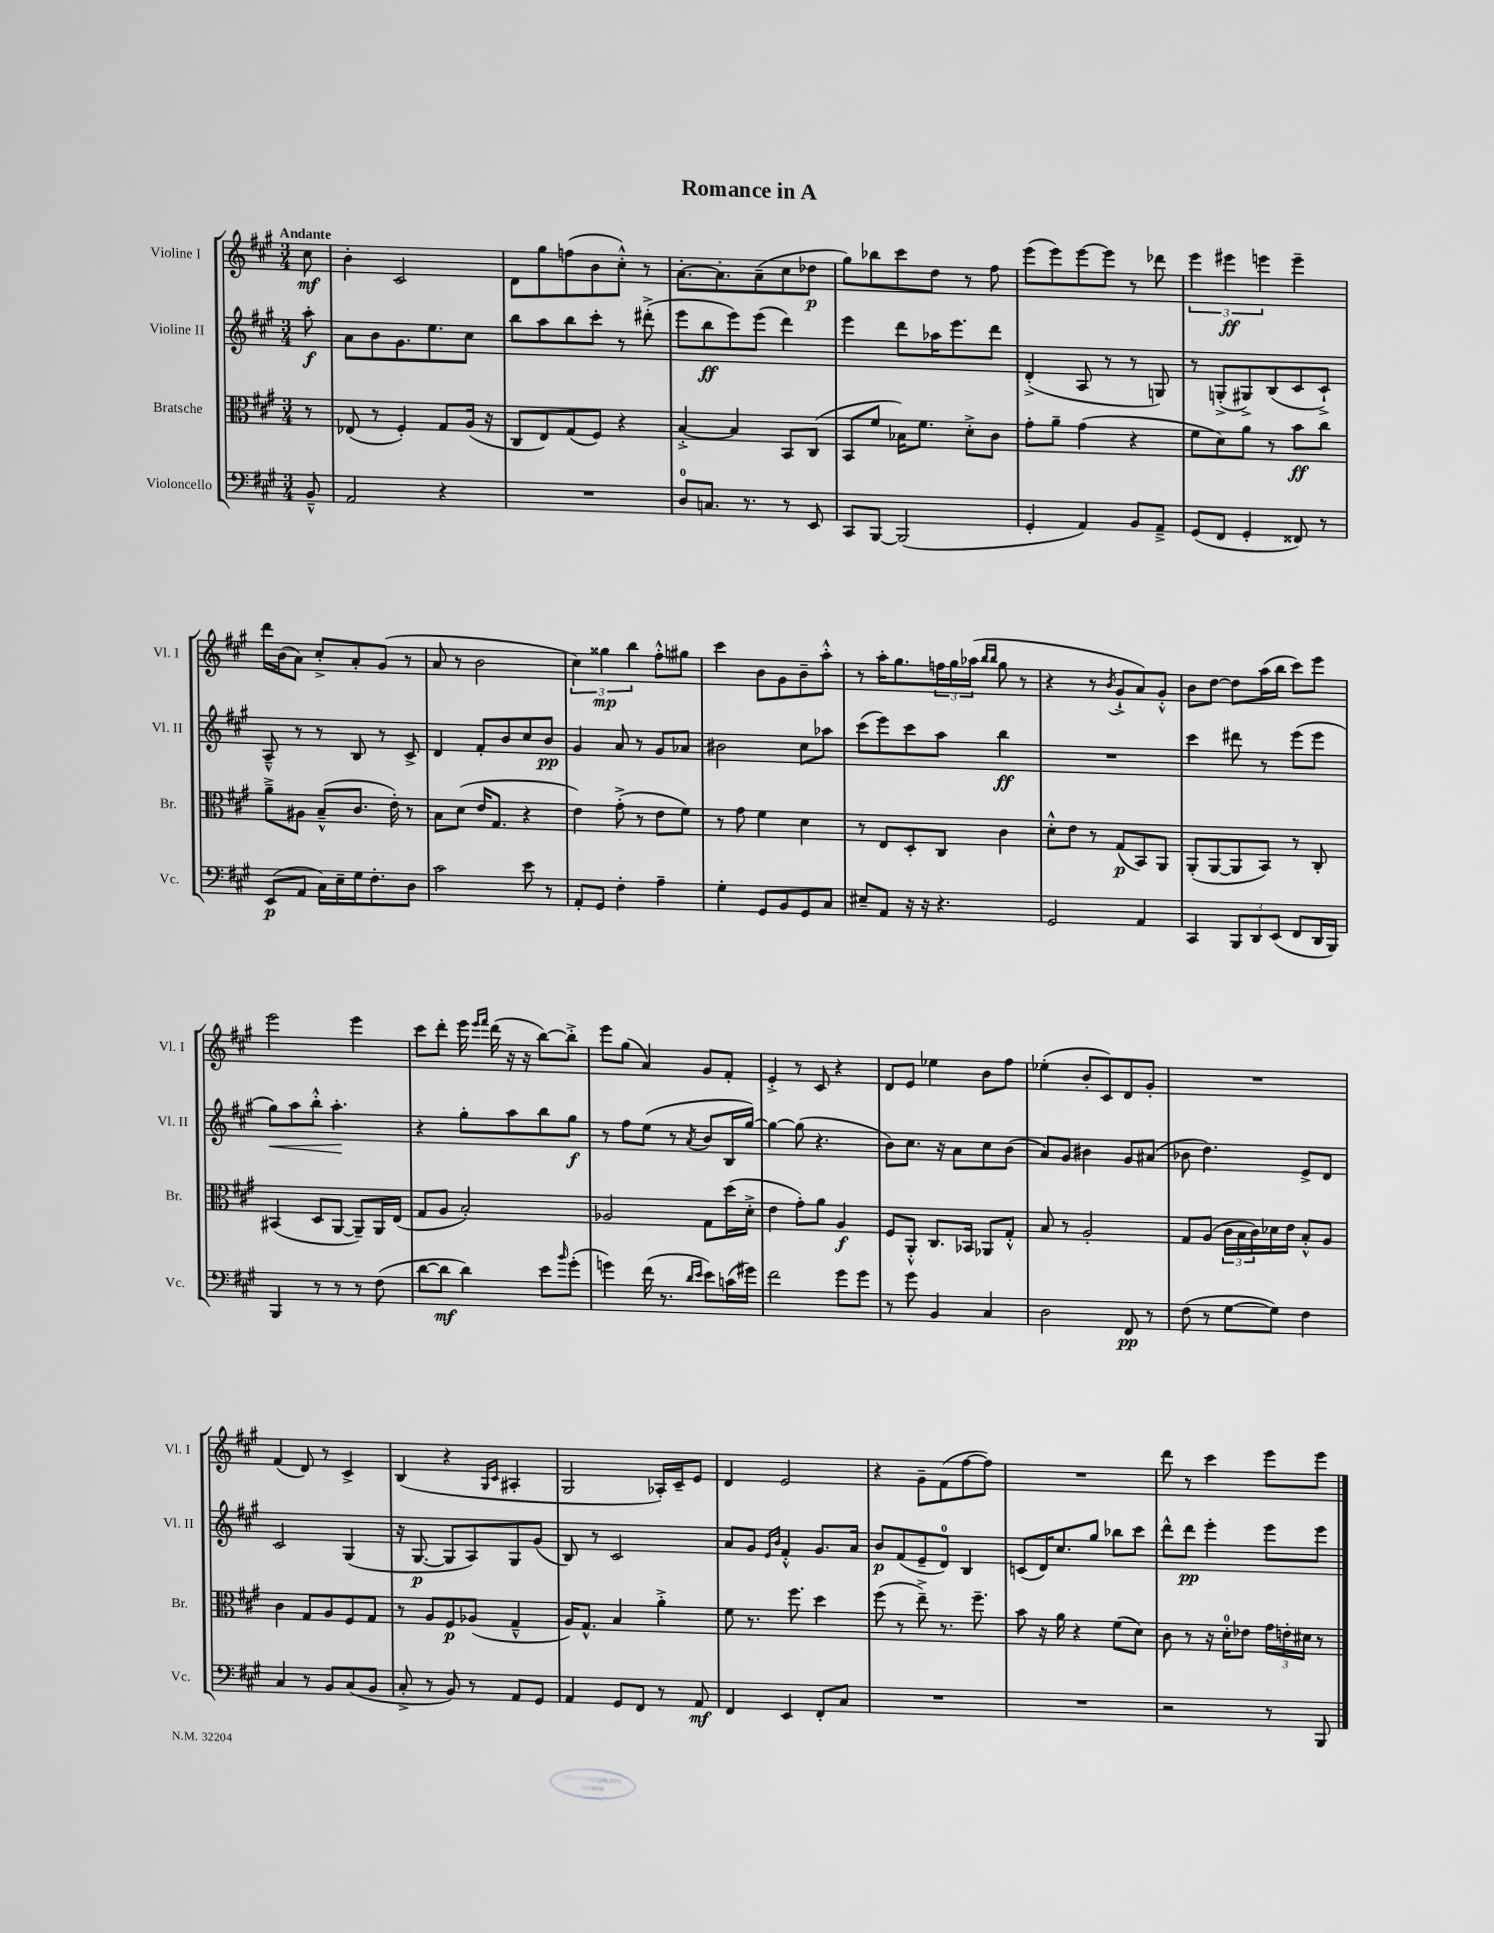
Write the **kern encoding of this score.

**kern	**kern	**kern	**kern
*staff4	*staff3	*staff2	*staff1
*clefF4	*clefC3	*clefG2	*clefG2
*k[f#c#g#]	*k[f#c#g#]	*k[f#c#g#]	*k[f#c#g#]
*M3/4	*M3/4	*M3/4	*M3/4
8BB~^^	8r	8aa'	8cc#
=	=	=	=
2AA	(8E-	8a	4b'
.	8r	8b	.
.	4F#')	8.g#	2c#
.	.	8.ee	.
4r	8G#	.	.
.	(16A	8cc#	.
.	16r	.	.
=	=	=	=
2.r	8C#	8bb	8d
.	8E)	8aa	8gg#
.	(8G#	8bb	(8ff
.	8F#)	8ccc#'	8b
.	4r	8r	8cc#'^^)
.	.	(8ddd#'^	8r
=	=	=	=
8D	[4B'^	8eee	[8.a'
8.C	.	8bb	.
.	.	.	8.a']
.	4B]	8eee)	.
8.r	.	.	.
.	.	(8eee	(8a~
8r	8BB	4ddd)	8cc#
8EE	(8C#	.	8dd-
=	=	=	=
8CC#	8BB	4eee	8gg#)
[8BBB	8f#	.	8bb-
(2BBB]	16B-)	8ddd	8ccc#
.	8.f#	.	.
.	.	16aa-	8dd
.	.	8.eee	.
.	8d'^	.	8r
.	8c#	8ddd	8ff#
=	=	=	=
4GG#'	8g#'	(4d'^	(8eee
.	8a~	.	8eee)
4AA)	(4g#	8A	[8eee
.	.	8r	8eee]
8BB	4r	8r	8r
8AA~^	.	8G)	8ddd-
=	=	=	=
(8GG#	8f#	8r	6eee
8FF#	8d)	(8G'^	.
.	.	.	6eee#
4GG#'	8a	8G#^)	.
.	.	.	6eee
.	8r	(8B	.
8FF##)	8b	8c#	4eee~
8r	8cc#	8c#`^)	.
=	=	=	=
(8EE	8a~^	8A~^^	16ddd
.	.	.	(16b
8AA	8A#	8r	8a)
16C#)	(8B~^^	8r	8cc#'^
16E~	.	.	.
16G#	8.c#	8B	8a'
8.F#'	.	.	.
.	.	8r	(8g#
.	16e')	.	.
8D	8r	8c#^	8r
=	=	=	=
2c#	8B	4d	8a
.	(8d	.	8r
.	16e	8f#'	2b
.	8.G#	.	.
.	.	8b	.
8e	4r	8cc#	.
8r	.	8b	.
=	=	=	=
8AA'	4e)	4g#	6cc#)
8GG#	.	.	.
.	.	.	6gg##
4F#'	(8g#'^	8a	.
.	.	.	6bb
.	8r	8r	.
4A~	8e	8g#	8ff#'^^
.	8f#)	8a-	8gg#
=	=	=	=
4G#'	8r	2b#	4ccc#
.	8g#	.	.
8GG#	4f#	.	8b
8BB	.	.	8g#
8GG#	4d	8cc#	8b~
8C#	.	8aa-	8aa'^^
=	=	=	=
8E#~	8r	(8ccc#	8r
8AA	8E	8eee)	16aa'
.	.	.	8.gg#
16r	8D'	8ccc#	.
16r	.	.	.
4.r	8C#	8aa	24ff
.	.	.	24gg#
.	.	.	(24aa-
.	.	.	16qqbb
.	.	.	16qqbb
.	4c#	4bb	8gg#
.	.	.	8r
=	=	=	=
2GG#	8d'^^	2.r	4r
.	8e	.	.
.	8r	.	8r
.	.	.	8qb
.	(8G#	.	8g#`^
4AA	8BB)	.	8a)
.	8AA	.	8g#'^^
=	=	=	=
4CC#	(8AA'	4ccc#	8b
.	[8AA	.	[8dd
12BBB	8AA]	8ddd#	8dd]
12DD	.	.	.
.	8BB)	8r	(16aa
(12EE	.	.	.
.	.	.	16bb
8FF#	8r	(8eee	8ccc#)
16DD	8C#'	8eee	8eee
16BBB)	.	.	.
=	=	=	=
4BBB	(4BB#	8gg#)	2eee
.	.	8aa	.
8r	8D	8bb'^^	.
8r	[8AA	4.aa'	.
8r	8AA~])	.	4eee
(8F#	16AA	.	.
.	(16E	.	.
=	=	=	=
[8d	8G#	4r	8ccc#
8d]	8A	.	8ddd'
4d)	2B')	8gg#'	16eee
.	.	.	16qqeee
.	.	.	16qqfff#
.	.	.	(16ddd
.	.	8aa	16r
.	.	.	16r
8e	.	8bb	[8bb)
16qqb	.	.	.
(8g#'	.	8gg#	8bb'^]
=	=	=	=
4g)	2A-	8r	8eee
.	.	8ff#	(8gg#
(16f#	.	(8ee	4a)
8.r	.	.	.
.	.	8r	.
16qqd	.	.	.
16qqe	.	8qa	.
8e)	8G#	8b	8g#
(16c	(16dd	16B	8f#'
16g#)	16d'^	[16gg#)	.
=	=	=	=
2f#	4e	4gg#_	4e'^
.	8g#')	(8gg#]	8r
.	8a	4.r	8c#
8g#	4A	.	4r
8g#	.	.	.
=	=	=	=
8r	8F#	8b)	8d
8g#	8AA'^^	8.cc#	8e
4BB	8.C#	.	4ee-
.	.	16r	.
.	.	8a	.
.	16BB-	.	.
4C#	8AA-	8cc#	8b
.	8G#'^^	(8b	8ff#
=	=	=	=
2D	8B	8a)	(4ee-'
.	8r	8g#	.
.	2A'	4b#	8b'
.	.	.	8c#)
8FF#	.	8g#	8d
8r	.	(8a#	8g#'
=	=	=	=
(8F#	8G#	8b-	2.r
8r	(8A	4.dd)	.
[8G#	24c#	.	.
.	24B	.	.
.	24c#)	.	.
8G#])	16d-	.	.
.	16e	.	.
4F#	8B'^^	8e^	.
.	8A	8d	.
=	=	=	=
4C#	4c#	2c#	(4f#
8r	8G#	.	8d)
8BB	8A	.	8r
(8C#	8F#	(4G#	4c#^
8BB	8G#	.	.
=	=	=	=
8C#'^	8r	16r	(4B
.	.	[8.G#	.
8r	8A	.	.
8BB)	8F#	8G#]	4r
8r	(8A-	8A)	.
.	.	.	16qqG#
.	.	.	16qqc#
8AA	4G#~^^	8G#	4A#'
8GG#	.	(8g#	.
=	=	=	=
4AA	16A)	8B)	2G#
.	8.G#^^	.	.
.	.	8r	.
8GG#	4B	2c#	.
8FF#	.	.	.
8r	4a'^	.	16A-')
.	.	.	16c#~
8AA	.	.	8e
=	=	=	=
4FF#	8f#	8a	4d
.	8.r	8g#	.
.	.	16qqe	.
.	.	16qqb	.
4EE	.	4f#'^^	2e
.	8.ff#	.	.
8FF#'	4dd	8.g#	.
8C#	.	.	.
.	.	16a	.
=	=	=	=
2.r	(8ff#	8b	4r
.	8r	(8f#	.
.	8ee~^)	8e~	8g#~
.	8.r	8d)	(8f#
.	.	4B	[8ff#
.	8.ff#~	.	.
.	.	.	8ff#])
=	=	=	=
2.r	8b	(8c	2.r
.	16r	16d)	.
.	16a	8.cc#	.
.	4r	.	.
.	.	8gg#	.
.	(8f#	8bb-	.
.	8d)	8ccc#	.
=	=	=	=
2r	8c#	8ddd^^	8ddd
.	8r	8ddd	8r
.	16r	4eee'	4ccc#
.	16d'	.	.
.	8e-	.	.
8r	24g#	8eee	8eee
.	24e'	.	.
.	24d#	.	.
8BBB	8r	8eee	8eee
==	==	==	==
*-	*-	*-	*-
